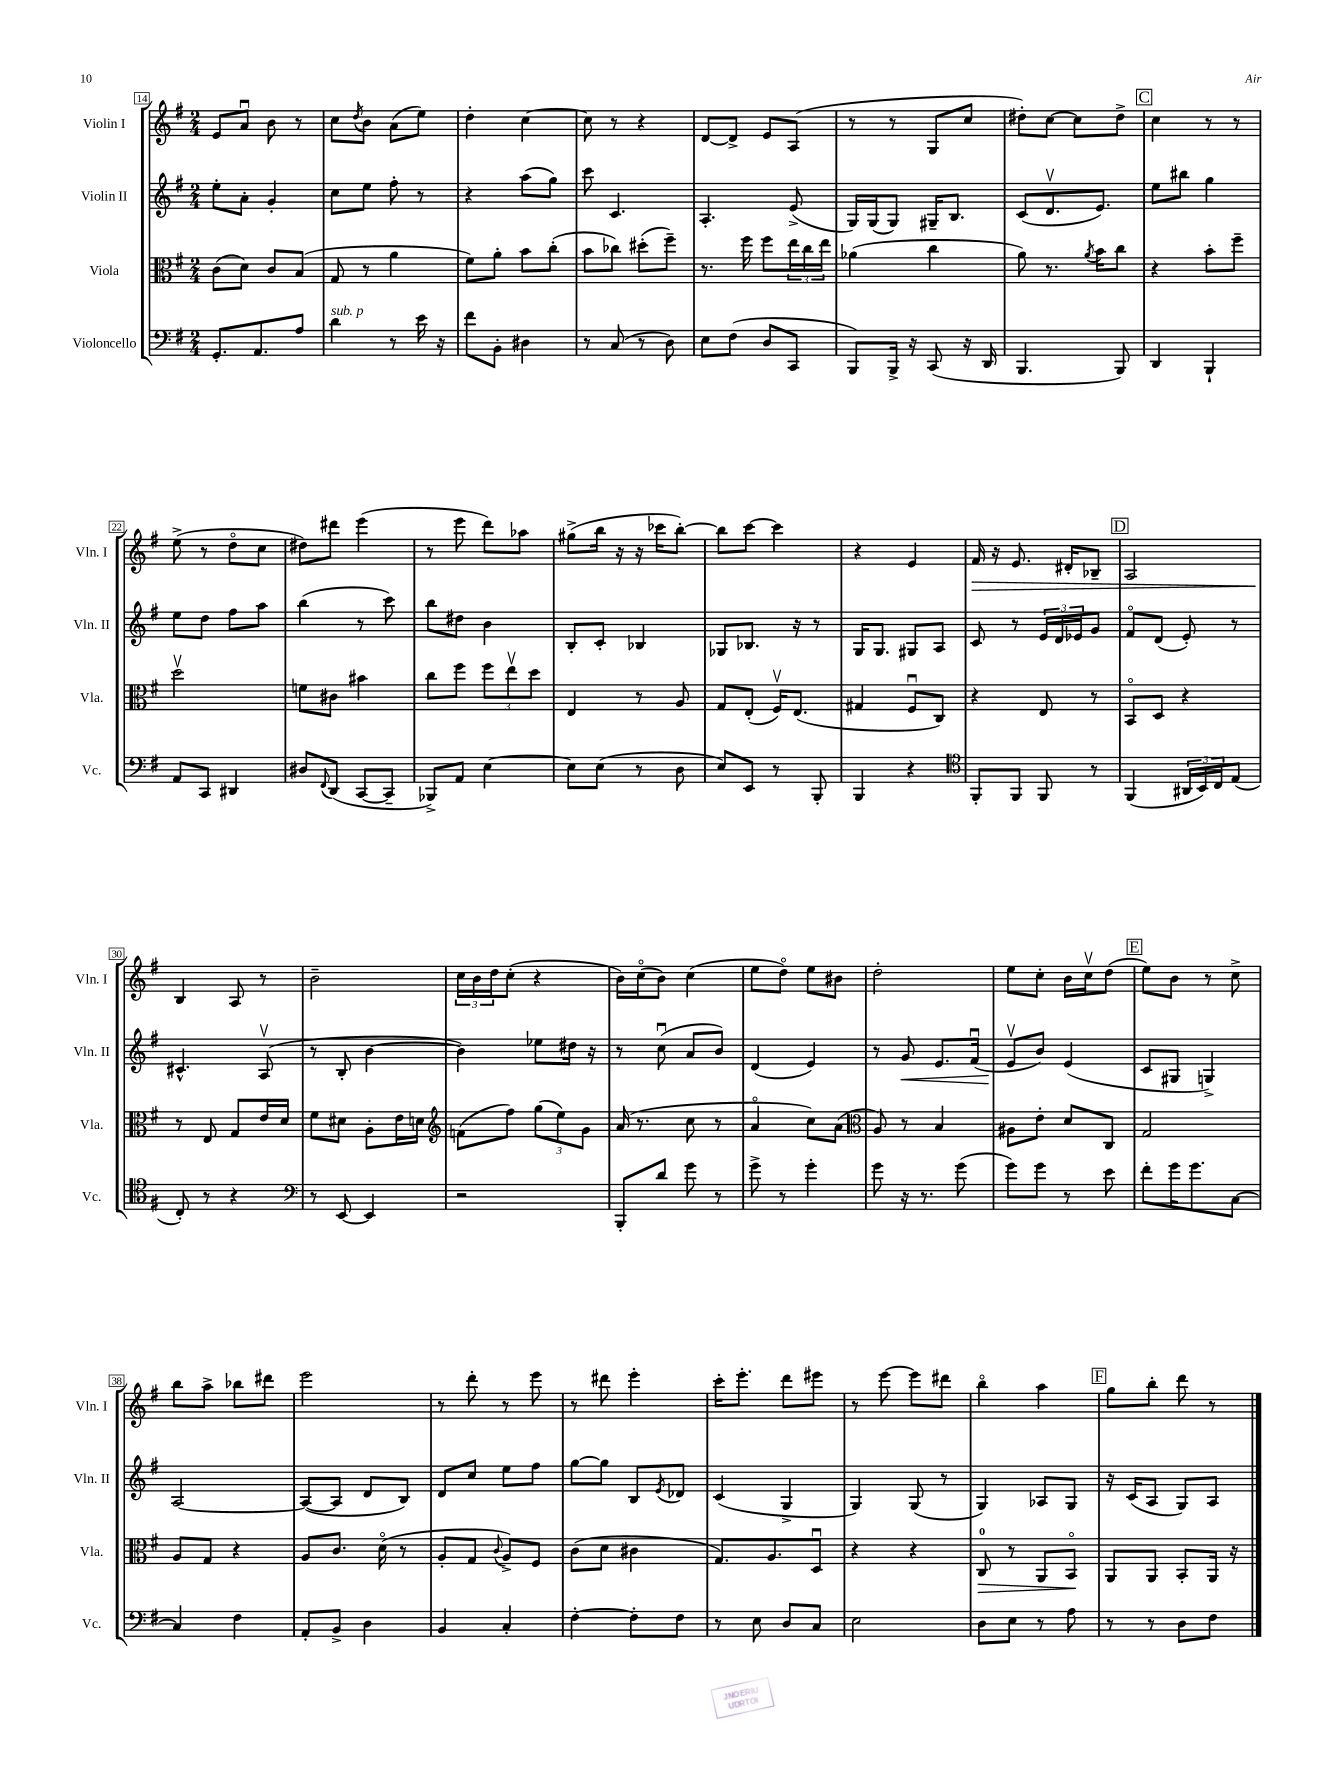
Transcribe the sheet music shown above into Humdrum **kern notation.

**kern	**kern	**kern	**kern
*staff4	*staff3	*staff2	*staff1
*clefF4	*clefC3	*clefG2	*clefG2
*k[f#]	*k[f#]	*k[f#]	*k[f#]
*M2/4	*M2/4	*M2/4	*M2/4
8.GG'/L	(8c\L	8ee'\L	8e/L
.	8d\J)	8a'\J	8au/J
8.AA/	.	.	.
.	8c/L	4g'/	8b\
8A/J	(8B/J	.	8r
=	=	=	=
4d\	8G/	8cc\L	8cc\L
.	.	.	8qdd/
.	8r	8ee\J	8b\J
8r	4a\	8ff#'\	(8a\L
16e\	.	8r	8ee\J)
16r	.	.	.
=	=	=	=
8f#\L	8f#\L)	4r	4dd'\
8BB'\J	8a'\J	.	.
4D#\	8b\L	(8aa\L	[4cc\
.	(8cc'\J	8gg\J)	.
=	=	=	=
8r	8b\L	8ccc\	8cc\]
(8C/	8cc-\J)	4.c/	8r
8r	(8dd#'\L	.	4r
8D\)	8ff#~\J)	.	.
=	=	=	=
8E\L	8.r	4.A'/	[8d/L
(8F#\J	.	.	8d^/]J
.	16ff#\	.	.
8D/L	8ff#\L	.	8e/L
8CC/J	24ee\L	(8e^/	(8A/J
.	24cc\	.	.
.	24ee\JJ	.	.
=	=	=	=
8BBB/L)	(4a-\	16G/LL)	8r
.	.	(16G/J	.
16BBB^/Jk	.	8G/J)	8r
16r	.	.	.
(8CC/	4cc\	16G#~/LK	8G/L
.	.	8.B/J	.
16r	.	.	8cc/J
16DD/	.	.	.
=	=	=	=
4.BBB/	8a\)	(8c/L	8dd#'\L)
.	8.r	8.dv/	[8cc\J
.	.	.	8cc\]L
.	8qa/	.	.
.	16b\LK	8.e/J)	.
8BBB/)	8cc\J	.	8dd#^\J
=	=	=	=
4DD/	4r	8ee\L	4cc\
.	.	8bb#\J	.
4BBB`/	8b'\L	4gg\	8r
.	8ff#~\J	.	8r
=	=	=	=
8AA/L	2ddv\	8ee\L	(8ee^\
8CC/J	.	8dd\J	8r
4DD#/	.	8ff#\L	8ddo\L
.	.	8aa\J	8cc\J
=	=	=	=
8D#/L	8f\L	(4bb\	8dd#\L)
8qqFF#/	.	.	.
(8DD/J	8c#\J	.	8ddd#\J
[8CC/L	4b#\	8r	(4eee\
8CC~/]J	.	8ccc\)	.
=	=	=	=
8BBB-^/L)	8cc\L	8bb\L	8r
8AA/J	8ff#\J	8dd#\J	8eee\
[4E\	12ff#\L	4b\	8ddd\L)
.	12eev\	.	.
.	.	.	8aa-\J
.	12dd\J	.	.
=	=	=	=
8E\]L	4E/	8B'/L	(8gg#^\L
(8E\J	.	8c'/J	16bb\Jk
.	.	.	16r
8r	8r	4B-/	16r
.	.	.	16ccc-\LK
8D\	8A/	.	[8bb'\J)
=	=	=	=
8E/L)	8G/L	8G-/L	8bb\]L
8EE/J	(8E'/J	8.B-/J	[8ccc\J
8r	16F#v/LK)	.	4ccc\]
.	(8.E/J	16r	.
8BBB'/	.	8r	.
=	=	=	=
4BBB/	4G#/	16G/LK	4r
.	.	8.G/J	.
4r	8F#u/L	8G#/L	4e/
.	8C/J)	8A/J	.
=	=	=	=
*clefC4	*	*	*
8FF#'/L	4r	8c/	16f#/
.	.	.	16r
8FF#/J	.	8r	8.e/
8FF#/	8E/	24e/LL	.
.	.	24d/	.
.	.	.	16d#'/LK
.	.	24e-/J	.
8r	8r	8g/J	8B-~/J
=	=	=	=
(4FF#/	8BBo/L	8f#o/L	2A/
.	8D/J	(8d/J	.
24AA#/LL	4r	8e'/)	.
24BB/)	.	.	.
24C/J	.	.	.
(8E/J	.	8r	.
=	=	=	=
8C'/)	8r	4.c#^^/	4B/
8r	8E/	.	.
4r	8G/L	.	8A/
.	16e/L	(8Av/	8r
.	16d/JJ	.	.
=	=	=	=
*clefF4	*	*	*
8r	8f#\L	8r	2b~\
[8EE/	8d#\J	8B'/	.
4EE/]	8A'\L	[4b\	.
.	16e\L	.	.
.	16d\JJ	.	.
=	=	=	=
*	*clefG2	*	*
2r	(8f\L	4b\])	24cc\LL
.	.	.	24b\
.	.	.	24dd\J
.	8ff#\J)	.	(8cc'\J
.	(12gg\L	8ee-\L	4r
.	12ee\)	.	.
.	.	16dd#\Jk	.
.	12g\J	.	.
.	.	16r	.
=	=	=	=
8BBB'/L	(16a/	8r	16b\LL)
.	8.r	.	(16cco\J
8d/J	.	(8ccu\	8b\J)
8g\	8cc\	8a/L	(4cc\
8r	8r	8b/J)	.
=	=	=	=
8g^\	4ao/	(4d/	8ee\L
8r	.	.	8ddo\J)
4g'\	8cc\L)	4e/)	8ee\L
.	(8a\J	.	8b#\J
=	=	=	=
*	*clefC3	*	*
8g\	8A/)	8r	2dd'\
16r	8r	8g/	.
8.r	.	.	.
.	4B/	8.e/L	.
(8g\	.	.	.
.	.	(16f#u/Jk	.
=	=	=	=
8g\L)	8A#\L	8ev/L	8ee\L
8g\J	8e'\J	8b/J)	8cc'\J
8r	8d/L	(4e/	16b\LL
.	.	.	16ccv\J
8e\	8C/J	.	(8dd\J
=	=	=	=
8f#'\L	2G/	8c/L	8ee\L)
16g\K	.	8G#/J	8b\J
8.g\	.	.	.
.	.	4G^/)	8r
[8C\J	.	.	8cc^\
=	=	=	=
4C/]	8A/L	[2A/	8bb\L
.	8G/J	.	8aa^\J
4F#\	4r	.	8bb-\L
.	.	.	8ddd#\J
=	=	=	=
8AA'/L	8A/L	(8A/_L	2eee\
8BB^/J	8.c/J	8A/]J	.
4D\	.	8d/L	.
.	(16do\	.	.
.	8r	8B/J)	.
=	=	=	=
4BB/	8A'/L	8d/L	8r
.	8G/J	8cc/J	8ddd'\
.	8qqc/	.	.
4C'/	8A^/L)	8ee\L	8r
.	8F#/J	8ff#\J	8eee\
=	=	=	=
[4F#'\	(8c\L	[8gg\L	8r
.	8d\J	8gg\]J	8ddd#\
8F#'\]L	4c#\	8B/L	4eee'\
.	.	8qe/	.
8F#\J	.	8d-/J	.
=	=	=	=
8r	8.G/L)	(4c/	16ccc'\LK
.	.	.	8.eee'\J
8E\	.	.	.
.	8.A/	.	.
8D/L	.	4G^/	8ddd\L
8C/J	8Du/J	.	8eee#\J
=	=	=	=
2E\	4r	4G/)	8r
.	.	.	[8eee\
.	4r	(8G/	8eee\]L
.	.	8r	8ddd#\J
=	=	=	=
8D\L	8C/	4G/)	4bbo\
8E\J	8r	.	.
8r	8AA/L	8A-/L	4aa\
8A\	8BBo/J	8G/J	.
=	=	=	=
8r	8AA/L	16r	8gg\L
.	.	(16c/LK	.
8r	8AA/J	8A/J	8bb'\J
8D\L	8BB'/L	8G/L)	8ddd\
8F#\J	16AA/Jk	8A/J	8r
.	16r	.	.
==	==	==	==
*-	*-	*-	*-
